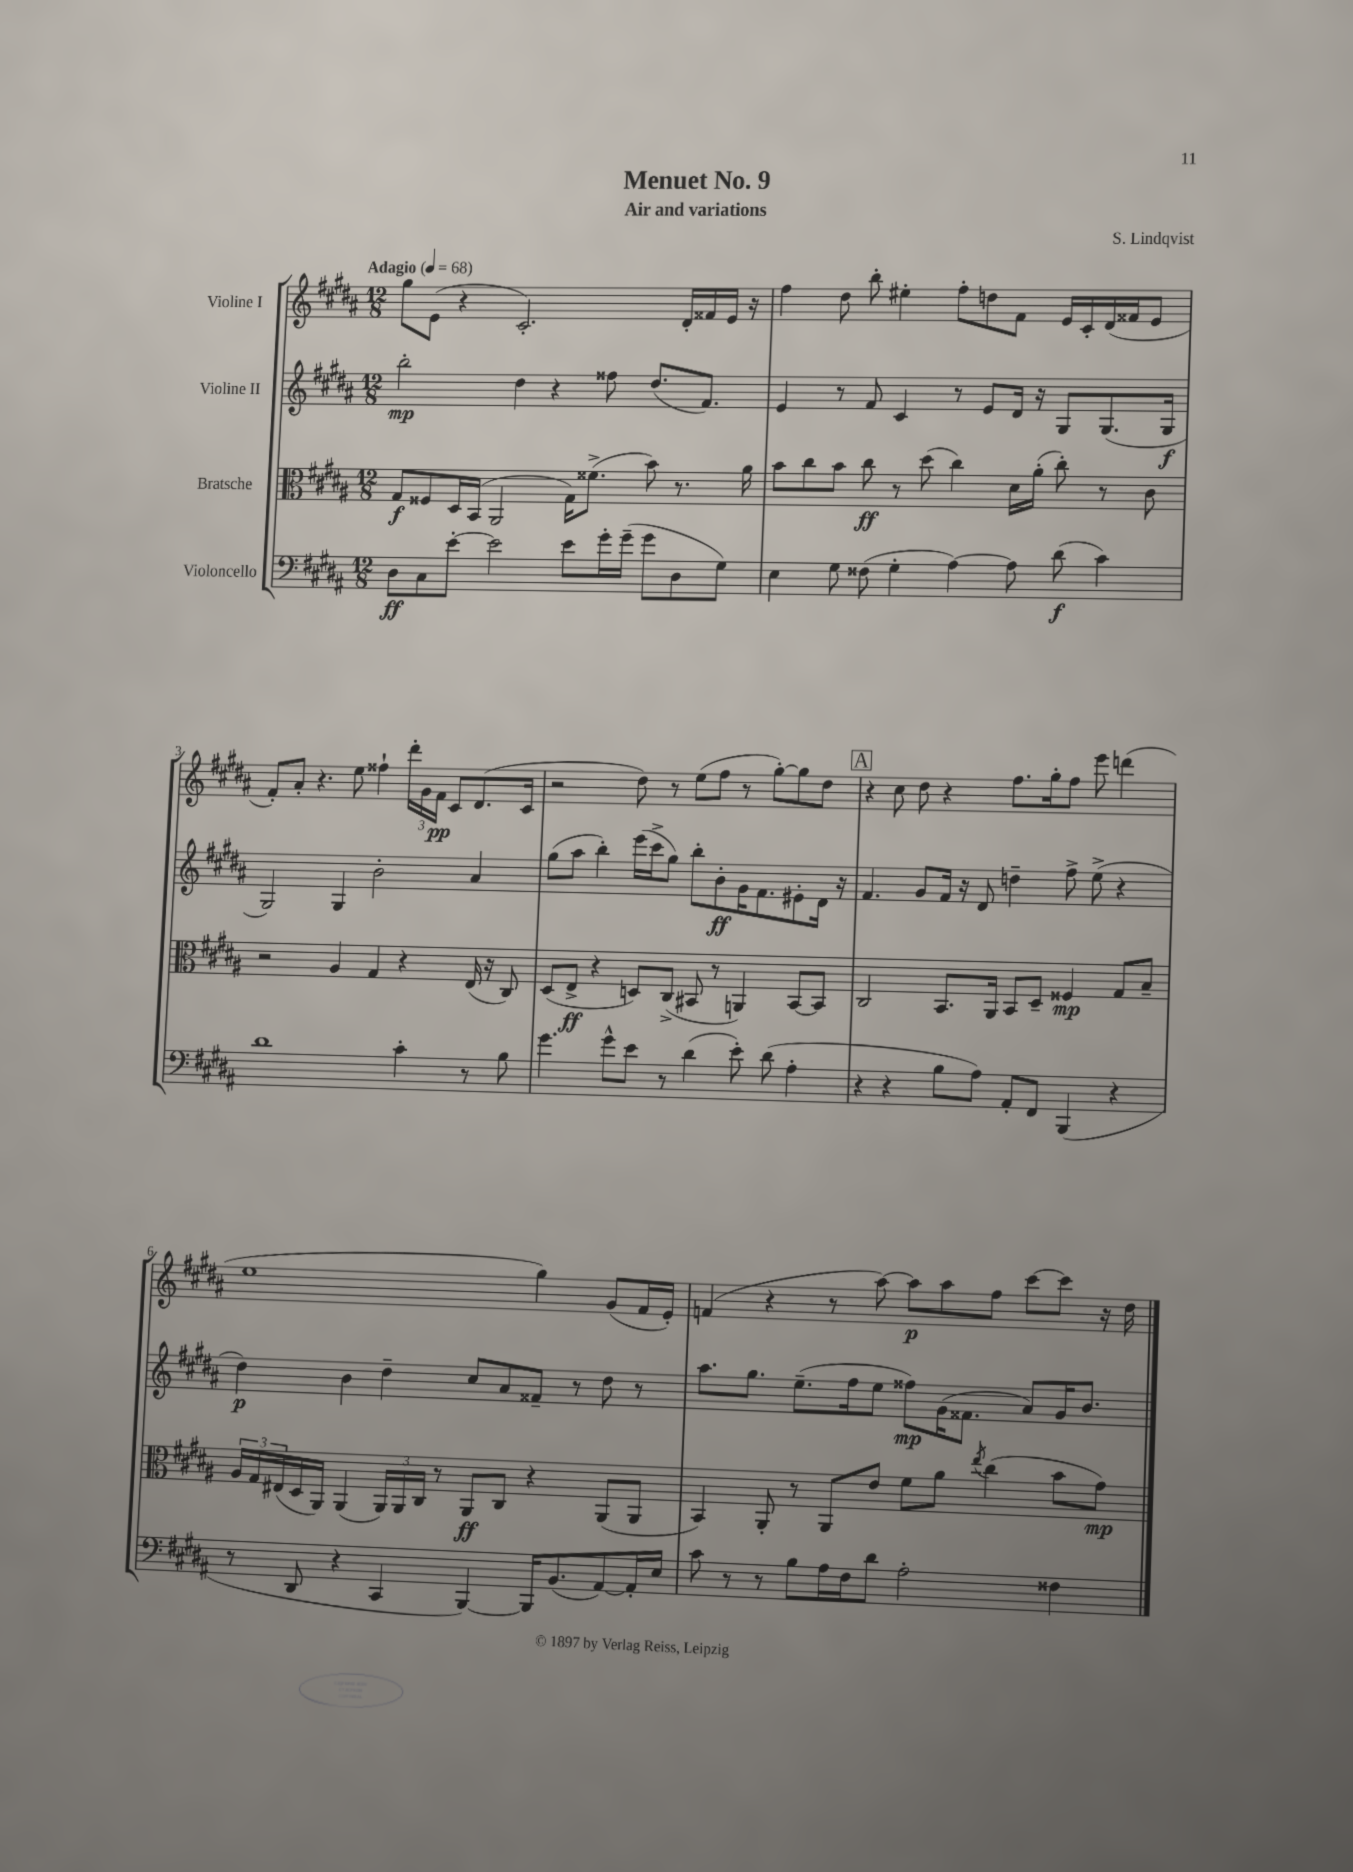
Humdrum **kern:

**kern	**kern	**kern	**kern
*staff4	*staff3	*staff2	*staff1
*clefF4	*clefC3	*clefG2	*clefG2
*k[f#c#g#d#a#]	*k[f#c#g#d#a#]	*k[f#c#g#d#a#]	*k[f#c#g#d#a#]
*M12/8	*M12/8	*M12/8	*M12/8
*MM68	*MM68	*MM68	*MM68
8D#\L	8G#/L	2bb'\	8gg#\L
8C#\	8F##/	.	(8e\J
[8e'\J	16D#/L	.	4r
.	(16BB/JJ	.	.
2e\]	2AA#/	.	.
.	.	4dd#\	2.c#'/)
.	.	4r	.
8e\L	16G#\LK)	.	.
.	(8.f##^\J	.	.
16g#'\L	.	8ff##\	.
(16g#~\JJ	.	.	.
8g#\L	8b\)	(8.dd#/L	.
8D#\	8.r	.	16d#'/LL
.	.	8.f#/J)	16f##/
8G#\J)	.	.	16e/JJ
.	16a#\	.	16r
=	=	=	=
4E\	8b\L	4e/	4ff#\
.	8cc#\	.	.
8G#\	8b\J	8r	8dd#\
(8F##\	8cc#\	8f#/	8bb'\
4G#'\	8r	4c#/	4ee#'\
.	(8dd#\	.	.
[4A#\)	4cc#\)	8r	8ff#'\L
.	.	8e/L	8dd\
8A#\]	16d#\LL	16d#/Jk	8f#\J
.	(16a#'\JJ	16r	.
(8d#\	8cc#'\)	8G#/L	16e/LL
.	.	.	16c#'/
4c#\)	8r	(8.G#/	(16d#/
.	.	.	16f##/J
.	8c#\	.	8e/J
.	.	16G#/Jk	.
=	=	=	=
1d#	2r	2G#/)	8f#'/L)
.	.	.	8a#'/J
.	.	.	4.r
.	4A#/	4G#/	.
.	.	.	8ee\
.	4G#/	2b'\	4ff##`\
4c#'\	4r	.	24ddd#'\LL
.	.	.	24g#\
.	.	.	24f#\JJ
.	.	.	8c#/L
8r	(16E/	4a#/	(8.d#/
.	16r	.	.
8B\	8C#/)	.	.
.	.	.	16c#/Jk
=	=	=	=
4.g#\	(8D#/L	(8gg#\L	2r
.	8E^/J	8aa#\J	.
.	4r	4bb'\)	.
8g#^^\L	.	.	.
8e\J	8D/L)	(16eee\LL	8dd#\)
.	.	16ccc#^\J	.
8r	(8C#^/J	8gg#\J)	8r
(4d#\	8BB#/	8bb'\L	(8ee\L
.	8r	8b'\	8ff#\J
8e'\)	4AA/)	16g#\K	8r
.	.	8.f#\	.
(8d#\	.	.	[8gg#'\L)
4A#'\	[8BB#/L	8e#'\	8gg#\]
.	8BB#/]J	16d#\Jk	8dd#\J
.	.	16r	.
=	=	=	=
4r	2C#/	4.f#/	4r
4r	.	.	8cc#\
.	.	8g#/L	8dd#\
8B\L	8.BB/L	16f#/Jk	4r
.	.	16r	.
8A#\J)	.	8d#/	.
.	16AA#/Jk	.	.
8AA#'/L	8BB/L	4dd~\	8.ff#\L
8FF#/J	8D#~/J	.	.
.	.	.	16gg#'\k
(4BBB/	4F##/	8ff#^\	8ff#\J
.	.	(8ee^\	8eee\
4r	8G#/L	4r	(4ddd\
.	8B~/J	.	.
=	=	=	=
8r	24A#/LL	4dd#\)	1ee
.	24G#/	.	.
.	(24E#/	.	.
8DD#/	16D#/	.	.
.	16AA#/JJ)	.	.
4r	(4AA#/	4b\	.
4CC#/	24AA#/LL)	4dd#~\	.
.	24AA#/	.	.
.	24C#/JJ	.	.
.	8r	.	.
[4BBB/)	8AA#/L	8cc#/L	.
.	8C#/J	8a#/	.
16BBB/]LK	4r	8f##~/J	4gg#\)
(8.BB/	.	.	.
.	.	8r	.
[8AA#/)	(8AA#/L	8dd#\	(8g#/L
16AA#'/]L	8AA#/J	8r	16f#/L
16E/JJ	.	.	16e'/JJ)
=	=	=	=
8c#\	4BB/)	8.aa#\L	(4f/
8r	.	.	.
.	.	8.gg#\J	.
8r	8AA#'/	.	4r
8B\L	8r	(8.ee~\L	.
16A#\L	8AA#/L	.	8r
16F#\J	.	16ff#\k	.
8d#\J	8e/J	8ee\J	[8aa#\)
2A#'\	8f#\L	8ff##\L)	8aa#\]L
.	8a#\J	(16g#\K	8aa#\
.	.	8.f##\J	.
.	8qee/	.	.
.	(4cc#\	.	8ff#\J
.	.	8a#/L)	[8ccc#\L
4F##\	8b\L	16g#/K	8ccc#\]J
.	.	8.b/J	.
.	8g#\J)	.	16r
.	.	.	16dd#\
==	==	==	==
*-	*-	*-	*-
